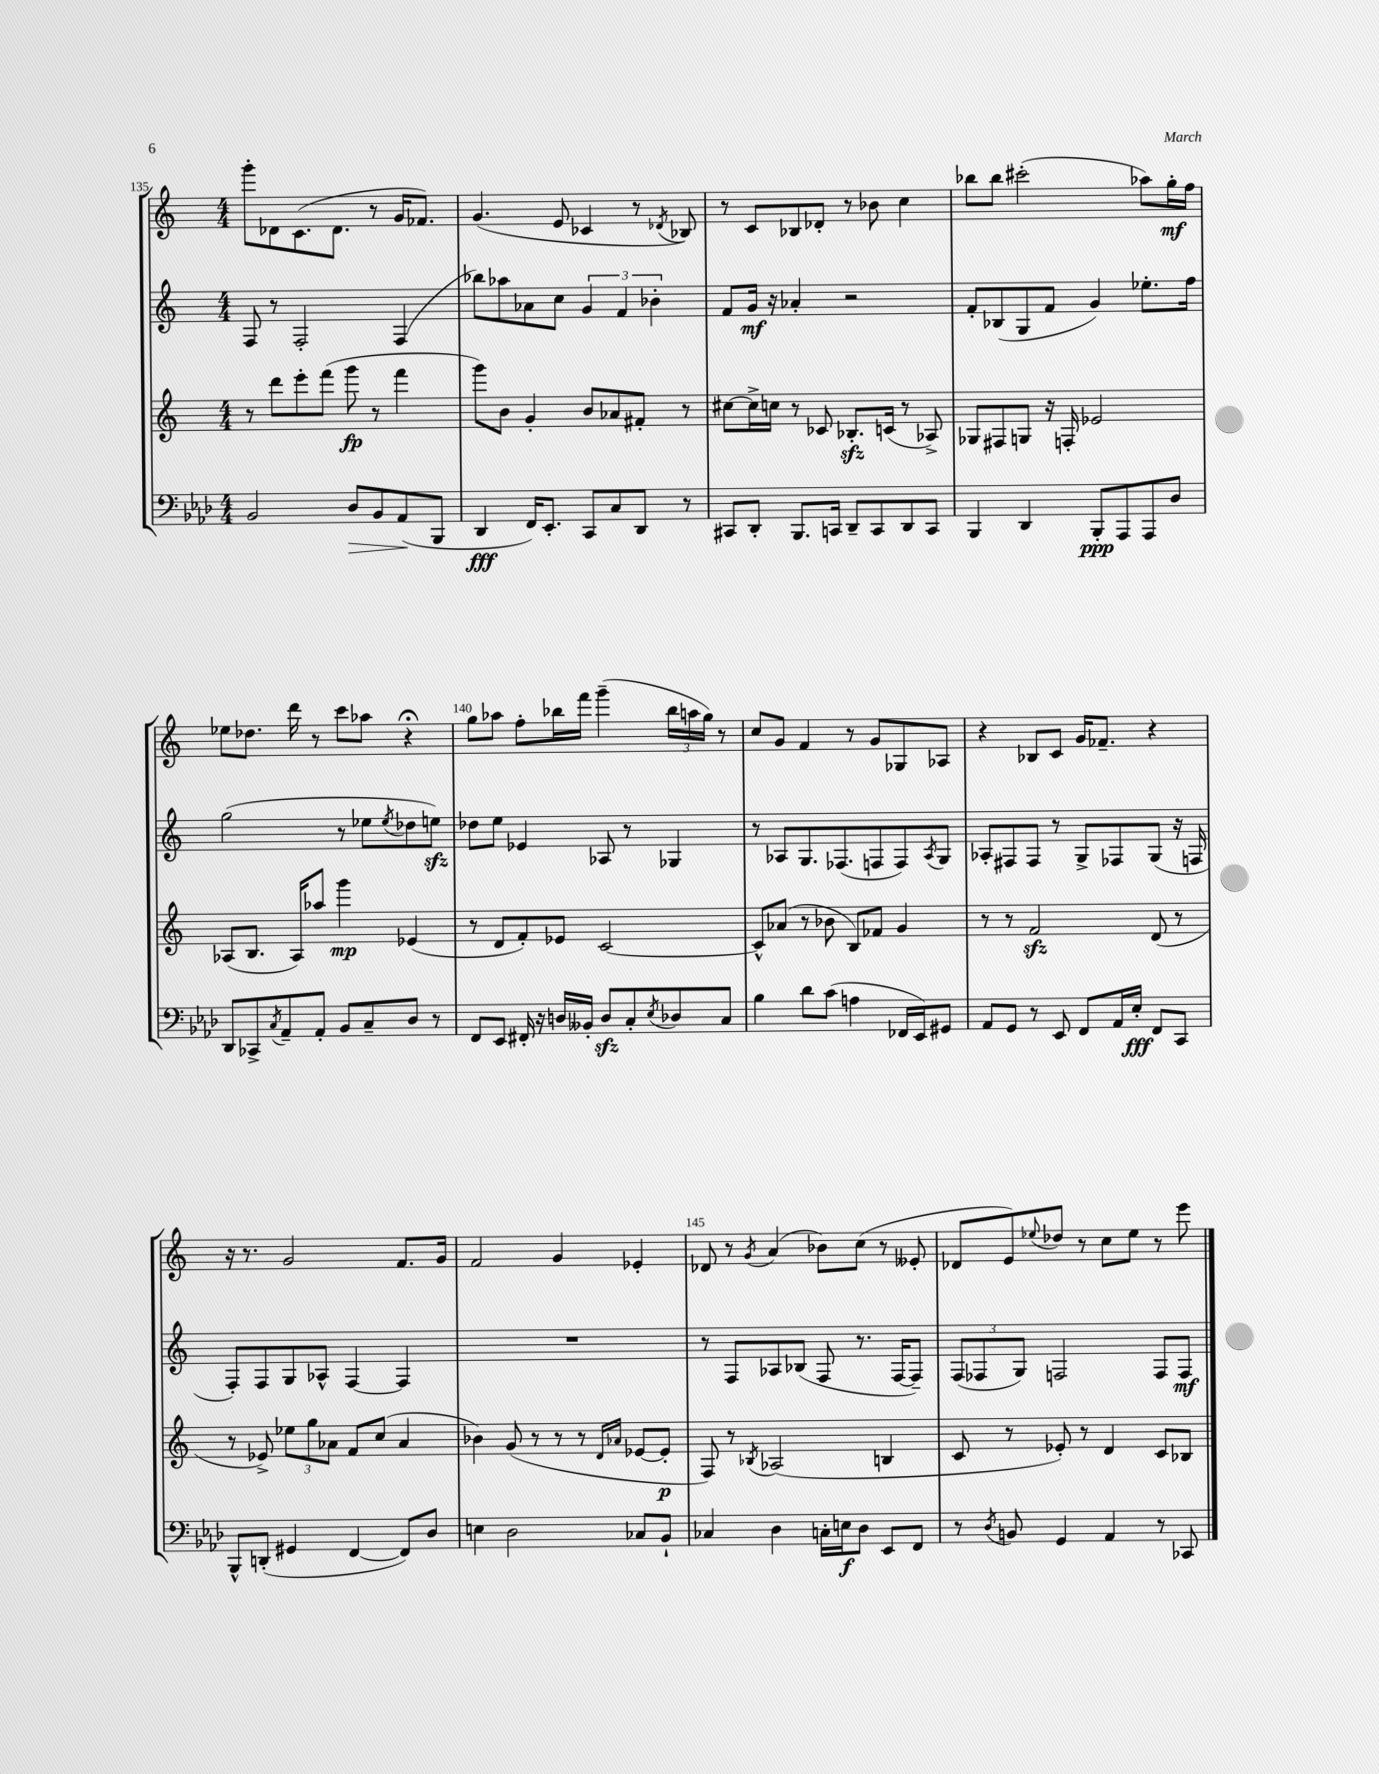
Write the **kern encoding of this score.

**kern	**kern	**kern	**kern
*staff4	*staff3	*staff2	*staff1
*clefF4	*clefG2	*clefG2	*clefG2
*k[b-e-a-d-]	*k[]	*k[]	*k[]
*M4/4	*M4/4	*M4/4	*M4/4
2BB-/	8r	8F/	8ggg'\L
.	8ddd\L	8r	8d-\
.	8eee'\	2F'/	(8.c\
.	(8fff\J	.	.
.	.	.	8.d-\J
8D-/L	8ggg\	.	.
8BB-/	8r	.	8r
(8AA-/	4fff\	(4F/	16g/LK
.	.	.	8.f-/J)
8BBB-/J	.	.	.
=	=	=	=
4DD-/	8ggg\L)	8bb-\L)	(4.g/
.	8b\J	8aa-\	.
16FF/LK)	4g'/	8a-\	.
8.EE-'/J	.	.	.
.	.	8cc\J	8e/
8CC/L	8b/L	6g/	4c-/
8C/	8a-/	.	.
.	.	6f/	.
8DD-/J	8f#'/J	.	8r
.	.	6b-'\	.
.	.	.	8qd-/
8r	8r	.	8B-/)
=	=	=	=
8CC#/L	[8cc#\L	8f/L	8r
8DD-'/J	16cc#^\]L	16g/Jk	8c/L
.	16cc\JJ	16r	.
8.BBB-/L	8r	4a-'/	8B-/
.	8c-/	.	8d-'/J
16CC/Jk	.	.	.
8DD-~/L	8.B-'/L	2r	8r
8CC/	.	.	8b-\
.	(16c/Jk	.	.
8DD-/	8r	.	4cc\
8CC/J	8A-^/)	.	.
=	=	=	=
4BBB-/	8G-/L	8f'/L	8bb-\L
.	8F#/	(8B-/	8bb-\J
4DD-/	8G/J	8G/	(2ccc#'\
.	16r	8f/J	.
.	16F'/	.	.
8BBB-'/L	2e-/	4g/)	.
8AAA-/	.	.	.
8AAA-/	.	8.ee-'\L	8aa-\L)
8D-/J	.	.	16gg'\L
.	.	16ff\Jk	16ff\JJ
=	=	=	=
8DD-/L	(8A-/L	(2gg\	8ee-\L
8CC-^/	8.B/J	.	8.dd-\J
8qC/	.	.	.
8AA-~/	.	.	.
.	16A-/LK)	.	16ddd\
8AA-'/J	8aa-/J	.	8r
8BB-/L	4ggg\	8r	8ccc\L
8C~/	.	8ee-\L	8aa-\J
.	.	8qee-/	.
8D-/J	(4e-/	8dd-\	4r;
8r	.	8ee\J)	.
=	=	=	=
8FF/L	8r	8dd-\L	8gg\L
8EE-/J	8d/L	8ee\J	8aa-\J
16FF#'/	8f'/)	4e-/	8ff'\L
16r	.	.	.
16D/LL	8e-/J	.	16bb-\L
16BB--'/JJ	.	.	16fff\JJ
8D/L	[2c/	8A-/	(4ggg~\
8C'/	.	8r	.
8qE-/	.	.	.
8D-/	.	4G-/	24bb-\LL
.	.	.	24aa\
.	.	.	24gg\JJ)
8C/J	.	.	8r
=	=	=	=
4B-\	8c^^/]L	8r	8cc/L
.	(8a-/J	8A-/L	8g/J
8d-\L	8r	8.G/	4f/
(8c\J	8b-\	.	.
.	.	(8.F-/	.
4A\	8B/L)	.	8r
.	8f-/J	8F/	8g/L
16FF-/LL	4g/	8F/)	8G-/
16EE-/J)	.	.	.
.	.	8qA-/	.
8GG#/J	.	8G/J	8A-/J
=	=	=	=
8AA-/L	8r	8A-'/L	4r
8GG/J	8r	8F#/	.
8r	2f/	8F#/J	8B-/L
8EE-/	.	8r	8c/J
8FF/L	.	8G^/L	16g/LK
.	.	.	8.f-~/J
16AA-/L	.	8F-/	.
16E-'/JJ	.	.	.
8FF/L	(8d/	(8G/J	4r
8CC/J	8r	16r	.
.	.	16F/	.
=	=	=	=
8BBB-^^/L	8r	8F'/L)	16r
.	.	.	8.r
(8DD'/J	8e-^/)	8F/	.
4GG#/	12ee-\L	8G/	2g/
.	12gg\	.	.
.	.	8A-^^/J	.
.	12a-\J	.	.
[4FF/	8f/L	[4F/	.
.	(8cc/J	.	.
8FF/]L)	4a-/	4F/]	8.f/L
8D-/J	.	.	.
.	.	.	16g/Jk
=	=	=	=
4E\	4b-\)	1r	2f/
2D-\	(8g/	.	.
.	8r	.	.
.	8r	.	4g/
.	8r	.	.
.	16qqd/LL	.	.
.	16qqa-/JJ	.	.
8C-/L	[8e-/L	.	4e-'/
8BB-`/J	8e-'/]J	.	.
=	=	=	=
4C-/	8F/)	8r	8d-/
.	8r	8F/L	8r
.	8qB-/	.	8qg/
4D-\	(2A-/	8A-/	(4a/
.	.	(8B-/J	.
16C'\LL	.	8F/	8b-\L)
16E\J	.	.	.
8D-\J	.	8.r	(8cc\J
8EE-/L	4B/	.	8r
.	.	[16F/LK	.
8FF/J	.	8F~/]J)	8e--'/
=	=	=	=
8r	8c/	(12F/L	8d-/L
.	.	12F-/	.
8qD-/	.	.	.
8BB/	8r	.	8e/)
.	.	12G/J)	.
.	.	.	8qqee-/
4GG/	8e-'/)	2F/	8dd-/J
.	8r	.	8r
4AA-/	4d/	.	8cc\L
.	.	.	8ee-\J
8r	8c/L	8F/L	8r
8CC-/	8B-/J	8F/J	8eee\
==	==	==	==
*-	*-	*-	*-
